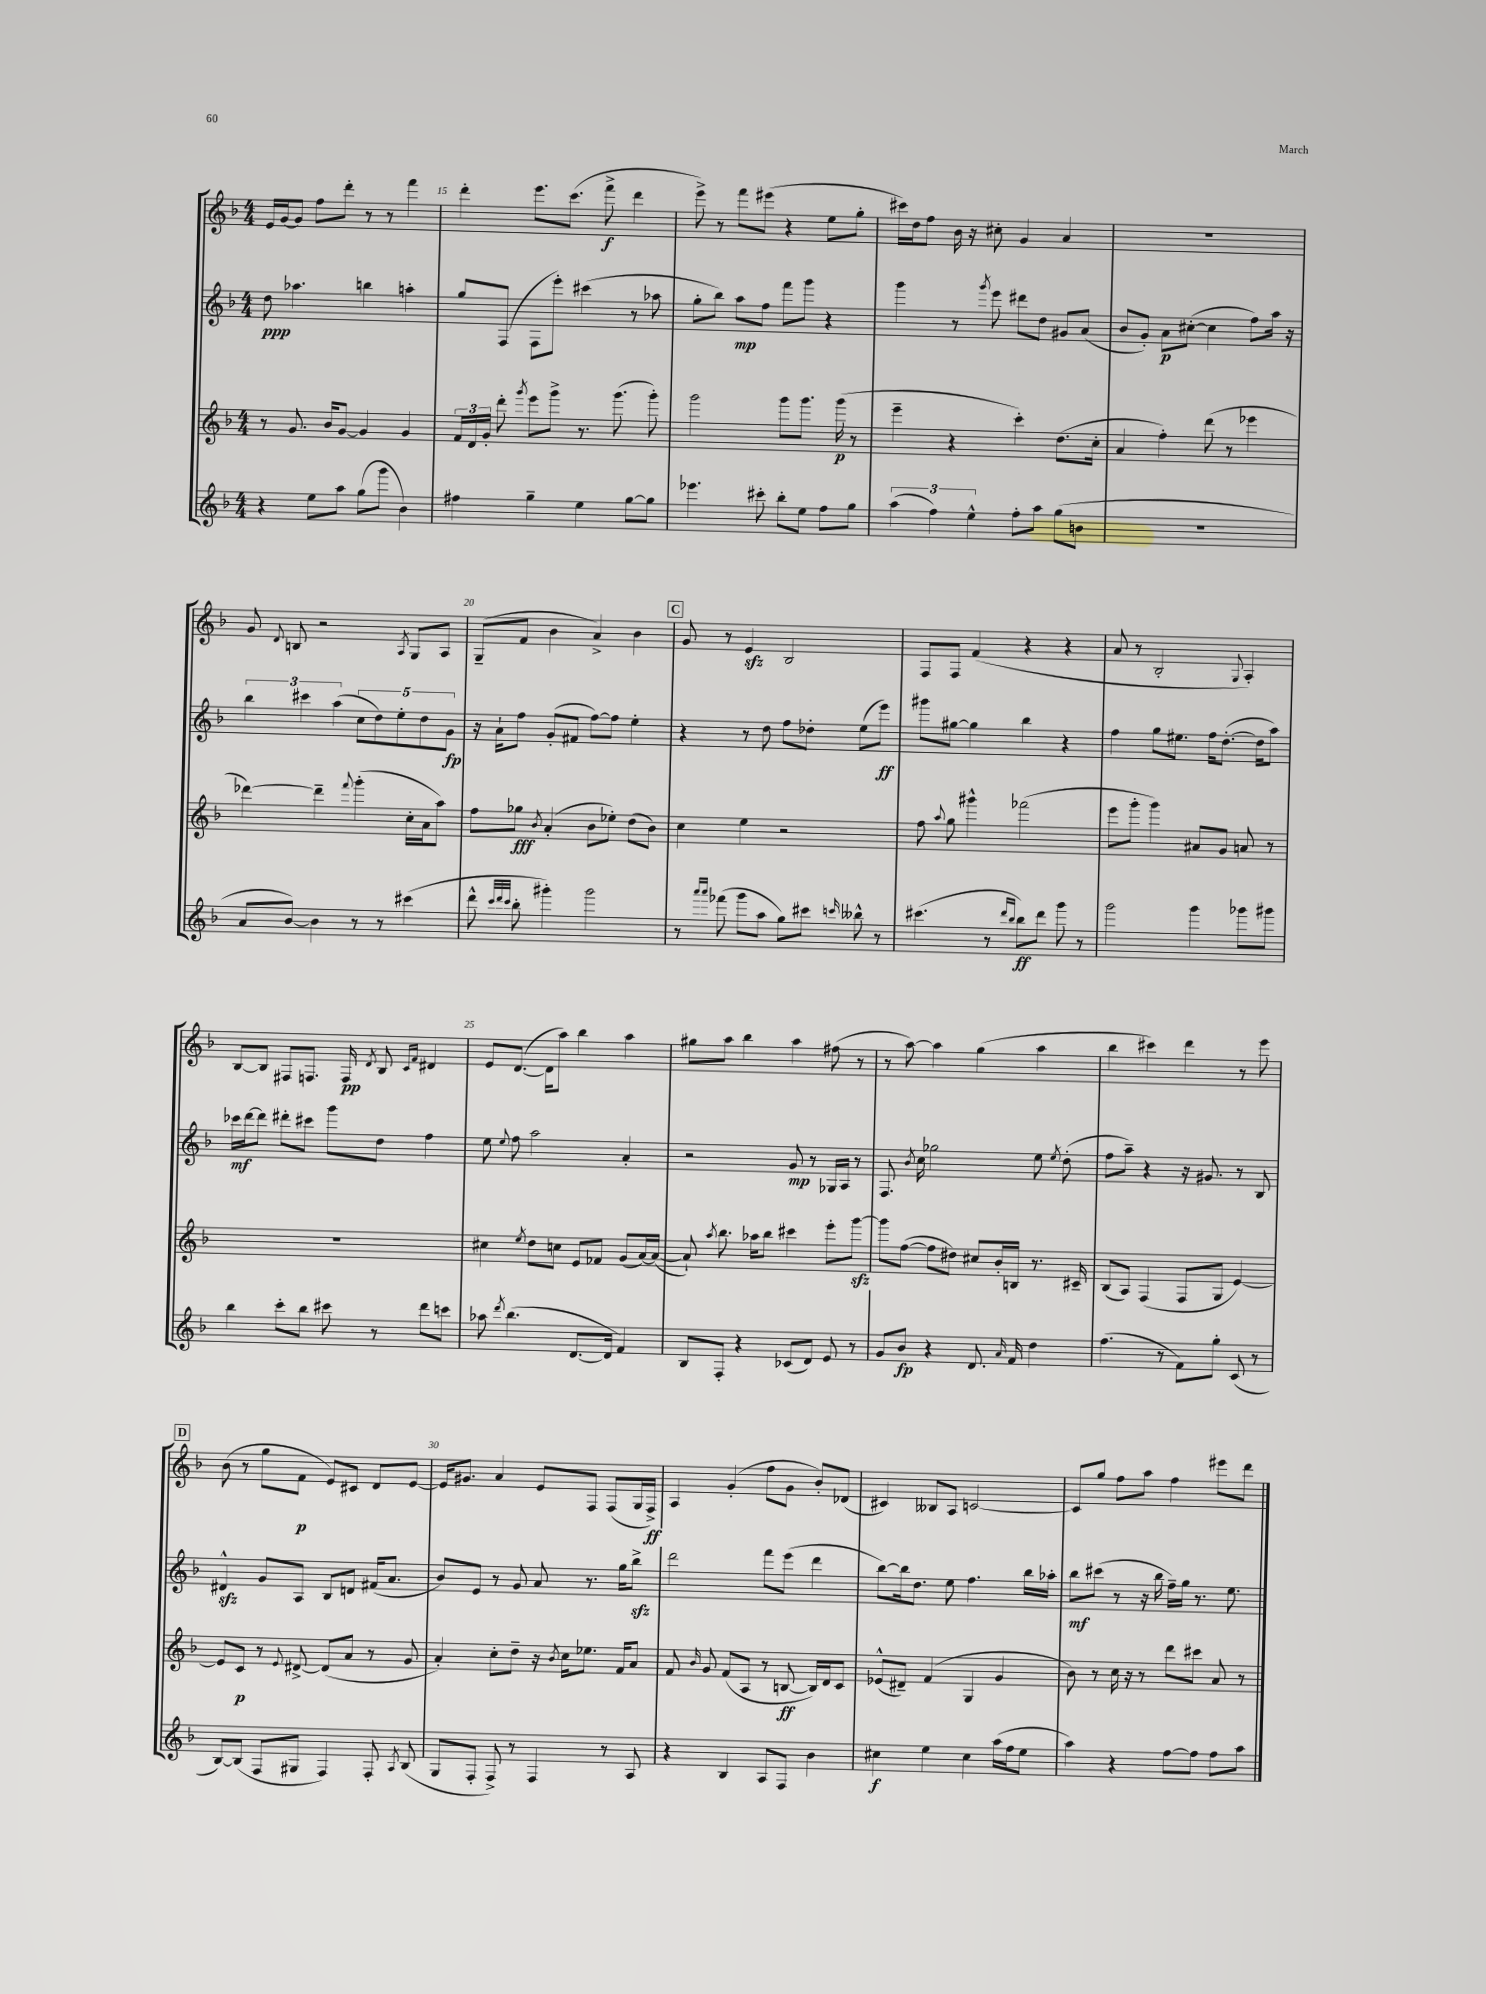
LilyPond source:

<<
\new StaffGroup <<
\new Staff = "s0" {
    \clef treble \key f \major \numericTimeSignature \time 4/4
    \autoBeamOff e'16[ g'16~ g'8] f''8[ d'''8]-. r8 r8 f'''4 |
    d'''4-. e'''8.[ c'''8.]( f'''8->\f d'''4 |
    e'''8->) r8 f'''8[ eis'''8]( r4 e''8[ g''8]-. |
    cis'''16[) d''16 f''8] bes'16 r16 cis''8-. g'4 a'4 |
    R1 |
    g'8 \appoggiatura { d'8 } b8 r2 \acciaccatura { a8 } g8[ a8] |
    g8[--( f'8] bes'4 a'4->) bes'4 |
    \mark \markup { \box "C" } g'8 r8 e'4\sfz bes2 |
    f8[ f8] f'4( r4 r4 |
    a'8 r8 bes2-. \appoggiatura { g8 } a4-.) |
    bes8[~ bes8] fis8[ f8.] f16\pp \acciaccatura { d'8 } bes8 \grace { c'16[ f'16] } dis'4 |
    e'8[ d'8.]~( d'16[ a''8]) bes''4 a''4 |
    gis''8[ a''8] bes''4 a''4 fis''8( r8 |
    r8 a''8~) a''4 g''4( a''4 |
    bes''4 cis'''4) d'''4 r8 e'''8 |
    \mark \markup { \box "D" } bes'8( r8 g''8[ f'8]\p e'8[) cis'8] d'8[ e'8]~ |
    e'16[ gis'8.] a'4 e'8[ f8] f8[( g16 f16]->\ff) |
    a4 g'4-.( f''8[ g'8] bes'8[-.) des'8]( |
    cis'4) beses8[ a8] c'2~ |
    c'8[ g''8] f''8[ a''8] f''4 eis'''8[ d'''8] \bar "|." |
}
\new Staff = "s1" {
    \clef treble \key f \major \numericTimeSignature \time 4/4
    \autoBeamOff d''8\ppp aes''4. b''4 a''4-. |
    g''8[ f8]( f8[ e'''8]-.) cis'''4( r8 aes''8 |
    g''8[-. bes''8]) a''8[\mp f''8] f'''8[ g'''8] r4 |
    g'''4 r8 \acciaccatura { g'''8 } e'''8 dis'''8[ d''8] gis'8[ a'8]( |
    bes'8[ g'8]-.) a'8[\p cis''8]~-.( cis''4 f''8[) a''16] r16 |
    \tuplet 3/2 { bes''4 cis'''4 a''4( } \tuplet 5/4 { c''8[ d''8) e''8-. d''8 g'8]\fp } |
    r16 a'16[-! f''8] g'8[-.( fis'8] f''8[~) f''8] e''4-. |
    \mark \markup { \box "C" } r4 r8 d''8 f''8[ des''8]-. e''8[( e'''8]\ff) |
    gis'''8[ gis''8]~ gis''4 bes''4 r4 |
    f''4 g''8[ eis''8.] f''16[ d''8.]~-.( d''16[ a''8]) |
    ces'''16[\mf d'''16~ d'''8] dis'''8[-. cis'''8] g'''8[ d''8] f''4 |
    e''8 \appoggiatura { e''8 } f''8 a''2 a'4-. |
    r2 g'8\mp r8 ges16[ a16] r8 |
    f8. \acciaccatura { bes'8 } c''16 ges''2 e''8 \acciaccatura { e''8 } d''8-.( |
    f''8[ a''8]--) r4 r16 gis'8. r8 bes8 |
    \mark \markup { \box "D" } dis'4-^\sfz g'8[ a8] bes8[ d'8] fis'16[( a'8.] |
    bes'8[) e'8] r8 g'8 a'8 r8. g''16[ bes''8]->\sfz |
    d'''2 f'''8[ e'''8]( d'''4 |
    bes''8[~) bes''16 d''8.] e''8 f''4. bes''16[ aes''16]-. |
    bes''8[\mf cis'''8]( r8 r16 bes''16 f''16[--) g''16] r8. e''8. \bar "|." |
}
\new Staff = "s2" {
    \clef treble \key f \major \numericTimeSignature \time 4/4
    \autoBeamOff r8 g'8. bes'16[ g'8]~ g'4 g'4 |
    \tuplet 3/2 { f'16[ d'16 g'16]-. } d'''8-. \acciaccatura { g'''8 } e'''8[ g'''8]-> r8. g'''8.( g'''8-.) |
    g'''2 g'''8[ g'''8.] g'''16\p( r8 |
    e'''4-- r4 c'''4-.) d''8.[( c''16]-. |
    a'4 f''4-.) d'''8( r8 ees'''4 |
    des'''4~) des'''4-- \appoggiatura { f'''8 } g'''4-.( c''16[-. a'16 a''8]) |
    f''8[ ges''8]\fff \acciaccatura { bes'8 } a'4-.( bes'8[ ees''8]-.) d''8[( bes'8]) |
    \mark \markup { \box "C" } c''4 e''4 r2 |
    f''8 \appoggiatura { a''8 } g''8 gis'''4-^ fes'''2( |
    e'''8[ g'''8]-. g'''4) ais'8[ g'8] a'8 r8 |
    R1 |
    cis''4 \acciaccatura { e''8 } d''8[ c''8] e'8[ fes'8] g'8[( a'16~) a'16]~( |
    a'8-!) \acciaccatura { a''8 } bes''8. aes''16[ bes''8] cis'''4 e'''8[-. g'''8]~\sfz |
    g'''8[ f''8]~( f''8[ dis''8]) cis''8[ bes'16-. b16] r8. cis'16-- |
    bes8[( a8]) f4( f8[ g8] e'4~) |
    \mark \markup { \box "D" } e'8[ c'8]\p r8 \appoggiatura { e'8 } dis'8~-> dis'8[( a'8] r8 g'8 |
    a'4-.) c''8[-. d''8]-- r16 \acciaccatura { bes'8 } c''16[ ees''8.] f'16[ a'8] |
    f'8 \grace { bes'16 } g'8 f'8[( a8] r8 b8~\ff b16[) d'16 c'8] |
    ees'8[-^( dis'8]--) f'4( g4 g'4 |
    bes'8) r8 c''16 r16 r8 d'''8[ cis'''8] a'8 r8 \bar "|." |
}
\new Staff = "s3" {
    \clef treble \key f \major \numericTimeSignature \time 4/4
    \autoBeamOff r4 e''8[ a''8] g''8[( g'''8] bes'4) |
    fis''4 g''4-- e''4 g''8[~ g''8] |
    ees'''4. cis'''8-. bes''8[-. e''8] f''8[ g''8] |
    \tuplet 3/2 { a''4( f''4) e''4-^ } f''8[-. a''8] g''8[( b'8] |
    R1 |
    a'8[ bes'8]~) bes'4 r8 r8 cis'''4( |
    d'''8-^ \grace { c'''32[ d'''32 c'''32] } bes''8-. gis'''4-.) gis'''2 |
    \mark \markup { \box "C" } r8 \grace { a'''16[ a'''16] } fes'''8( g'''8[ a''8] g''8[) cis'''8] \grace { c'''16 } beses''8-^ r8 |
    cis'''4.( r8 \grace { d'''16[ bes''16] } bes''8[\ff) d'''8] g'''8 r8 |
    g'''2 g'''4 ges'''8[ gis'''8] |
    bes''4 c'''8[-. bes''8] cis'''8 r8 d'''8[ c'''8] |
    aes''8 \acciaccatura { d'''8 } bes''4.( d'8.[~ d'16] f'4) |
    bes8[ f8]-. r4 ces'8[( d'8]) e'8 r8 |
    g'8[ bes'8]\fp r4 d'8. \grace { a'16 } f'16 d''4 |
    f''4.( r8 f'8[) g''8]-. c'8( r8 |
    \mark \markup { \box "D" } bes8[~) bes8]( f8[ gis8] f4) f8-. \acciaccatura { a8 } bes8( |
    g8[ f8]-. f8->) r8 f4 r8 a8 |
    r4 bes4 a8[ f8] bes'4 |
    cis''4\f e''4 cis''4 a''16[( f''16 e''8] |
    a''4) r4 f''8[~ f''8] f''8[ a''8] \bar "|." |
}
>>
>>
\layout { \context { \Score currentBarNumber = #14 \override BarNumber.break-visibility = ##(#f #t #t) barNumberVisibility = #(every-nth-bar-number-visible 5) } }
